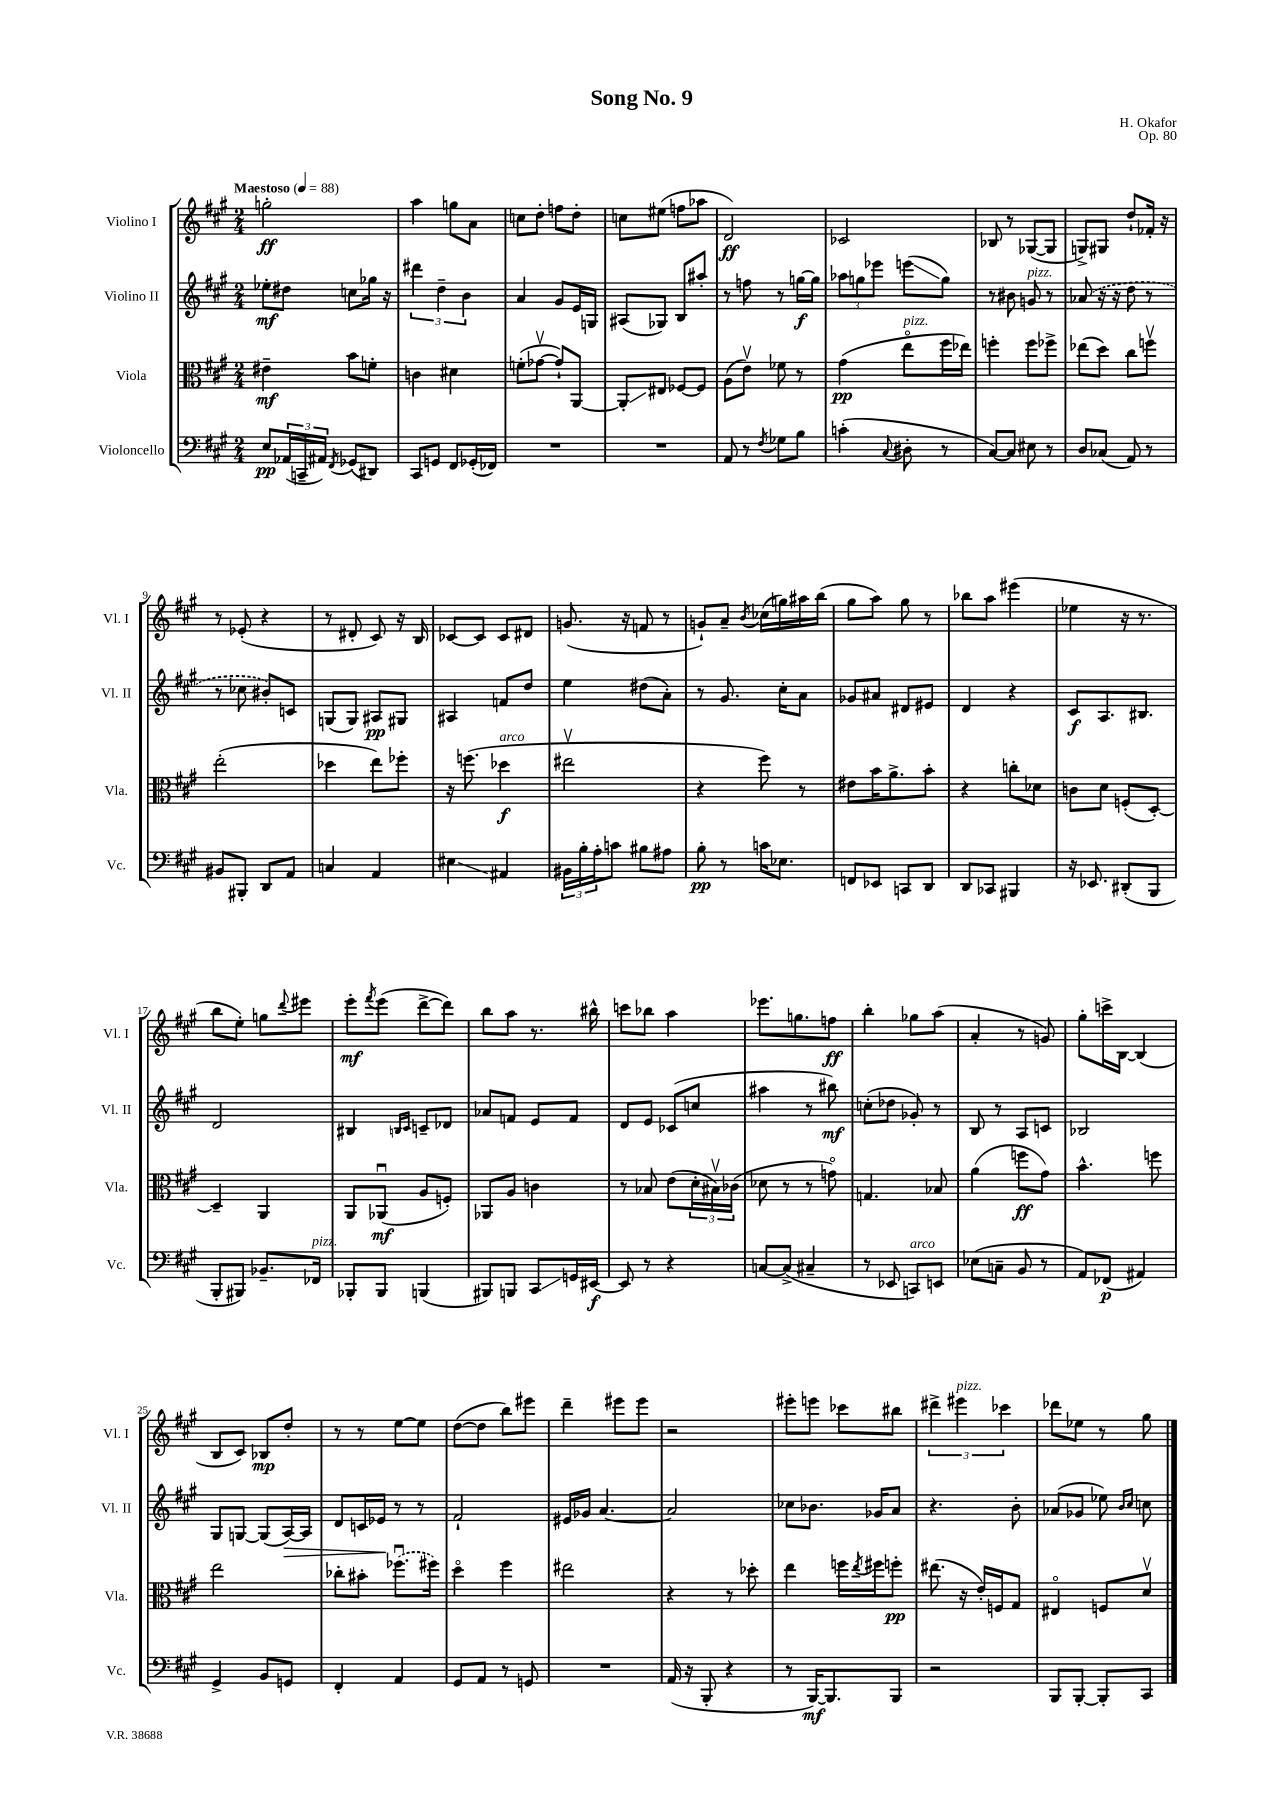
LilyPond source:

\header { title = "Song No. 9" composer = "H. Okafor" opus = "Op. 80" }
<<
\new StaffGroup <<
\new Staff = "s0" \with { instrumentName = "Violino I" shortInstrumentName = "Vl. I" } {
    \clef treble \key a \major \numericTimeSignature \time 2/4 \tempo "Maestoso" 4 = 88
    g''2-.\ff |
    a''4 g''8 a'8 |
    c''8 d''8-. f''8 d''8-. |
    c''8 eis''8( f''8 aes''8 |
    d'2\ff) |
    ces'2 |
    bes8 r8 ges8~( ges8 |
    g8->) gis8 d''8-! fes'16-. r16 |
    r8 ees'8-.( r4 |
    r8 dis'8-. cis'8) r16 b16 |
    ces'8~ ces'8 ces'8 dis'8 |
    g'8.( r16 f'8 r8 |
    g'8-!) a'8-- \acciaccatura { b'8 } ces''16( g''16) ais''16 b''16( |
    gis''8 a''8) gis''8 r8 |
    bes''8 a''8 eis'''4( |
    ees''4 r16 r8. |
    b''8 e''8-.) g''8 \appoggiatura { d'''8 } eis'''8 |
    e'''8-.\mf \acciaccatura { fis'''8 } e'''8( d'''8~-> d'''8) |
    b''8 a''8 r8. bis''16-^ |
    c'''8 bes''8 a''4 |
    ees'''8. g''8. f''8\ff |
    b''4-. ges''8 a''8( |
    a'4-. r8 g'8) |
    gis''8-. c'''16-> b16~ b4( |
    b8 cis'8) bes8\mp d''8-. |
    r8 r8 e''8~ e''8 |
    d''8~( d''8 b''8) eis'''8 |
    d'''4-- eis'''8 eis'''8 |
    r2 |
    eis'''8-. e'''8 ces'''8 bis''8 |
    \tuplet 3/2 { dis'''4-> eis'''4^\markup { \italic "pizz." } ces'''4 } |
    des'''8 ees''8 r8 gis''8 \bar "|." |
}
\new Staff = "s1" \with { instrumentName = "Violino II" shortInstrumentName = "Vl. II" } {
    \clef treble \key a \major \numericTimeSignature \time 2/4
    ees''8-.\mf dis''8 c''8 ges''16 r16 |
    \tuplet 3/2 { dis'''4 d''4-- b'4 } |
    a'4 gis'8 e'16 g16 |
    ais8( ges8) b8 ais''8-. |
    r8 f''8 r8 g''16~\f g''16 |
    \tuplet 3/2 { aes''8 g''8 ees'''8 } e'''8\glissando( g''8) |
    r8 bis'8 g'8^\markup { \italic "pizz." } r8 |
    \once \slurDashed aes'8( r16 r16 d''8 r8 |
    r8 ces''8 bis'8-.) c'8 |
    g8( g8) ais8\pp gis8 |
    ais4 f'8 d''8 |
    e''4 dis''8( a'8-.) |
    r8 gis'8. cis''16-. a'8 |
    ges'8 ais'8 dis'8 eis'8 |
    d'4 r4 |
    cis'8\f a8. bis8. |
    d'2 |
    bis4 \grace { b16 cis'16 } c'8-- des'8 |
    aes'8 f'8 e'8 f'8 |
    d'8 e'8 ces'8( c''8 |
    ais''4 r8 bis''8\mf) |
    c''8-.( des''8 ges'8-.) r8 |
    b8 r8 a8 c'8 |
    bes2 |
    gis8 g8~ g8( a16~\>) a16 |
    d'8 c'16 ees'16\! r8 r8 |
    fis'2-! |
    eis'16 ges'16 a'4.~ |
    a'2 |
    ces''8 bes'8. ges'16 a'8 |
    r4. b'8-. |
    aes'8( ges'8 ees''8) \grace { b'16 cis''16 } c''8 \bar "|." |
}
\new Staff = "s2" \with { instrumentName = "Viola" shortInstrumentName = "Vla." } {
    \clef alto \key a \major \numericTimeSignature \time 2/4
    eis'4--\mf b'8 f'8-. |
    c'4 dis'4 |
    f'8-.( ges'8~\upbow ges'8-!) a,8~ |
    a,8-.\glissando eis8 fes8~ fes8 |
    a8( e'8\upbow) fes'8 r8 |
    gis'4\pp( e''8\flageolet^\markup { \italic "pizz." } fis''16 ees''16) |
    f''4-. f''8 fes''8-> |
    ees''8( d''8) cis''8 f''8\upbow |
    e''2-.( |
    des''4 e''8) fes''8-. |
    r16 f''8.( des''4\f^\markup { \italic "arco" } |
    eis''2\upbow |
    r4 fis''8) r8 |
    eis'8 b'16 a'8.-> b'8-. |
    r4 c''8-. des'8 |
    c'8 d'8 f8-.( d8~-.) |
    d4-- a,4 |
    a,8 aes,8\downbow\mf( a8 f8-.) |
    aes,8 a8 c'4 |
    r8 bes8 e'8( \tuplet 3/2 { d'16-. bis16\upbow) ces'16( } |
    des'8 r8 r8 g'8\flageolet) |
    g4. bes8 |
    a'4( f''8\ff gis'8) |
    b'4.-^ f''8 |
    e''2 |
    ces''8-. bis'8-. \once \slurDashed fes''8.\downbow( fis''16) |
    d''4\flageolet fis''4 |
    eis''2 |
    r4 r8 des''8-. |
    e''4 f''16 \acciaccatura { e''8 } fis''16 f''8-.\pp |
    eis''8.( r16 e'16-.) f16 gis8 |
    eis4\flageolet f8 d'8\upbow \bar "|." |
}
\new Staff = "s3" \with { instrumentName = "Violoncello" shortInstrumentName = "Vc." } {
    \clef bass \key a \major \numericTimeSignature \time 2/4
    e8\pp \tuplet 3/2 { aes,16( c,16-- ais,16) } \acciaccatura { fis,8 } ges,8( dis,8) |
    cis,8 g,8 fis,8 ges,16-.( fes,16) |
    R2 |
    R2 |
    a,8 r8 \acciaccatura { fis8 } ges8 b8 |
    c'4-.( \appoggiatura { cis8 } dis8-. r8 |
    cis8~) cis8 eis8 r8 |
    d8 ces8( a,8) r8 |
    bis,8 bis,,8-. d,8 a,8 |
    c4 a,4 |
    eis4\glissando ais,4 |
    \tuplet 3/2 { bis,16 b16-. a16-. } c'8 bis8 ais8 |
    b8-.\pp r8 c'16 ees8. |
    f,8 ees,8 c,8 d,8 |
    d,8 ces,8 bis,,4 |
    r16 ees,8. dis,8-.( b,,8 |
    b,,8-. bis,,8) bes,8.-- fes,16^\markup { \italic "pizz." } |
    bes,,8-. bes,,8 b,,4( |
    bis,,8) b,,8 cis,8\glissando g,16 eis,16~\f |
    eis,8 r8 r4 |
    c8~ c8->( cis4-- |
    r8 ees,8 c,8^\markup { \italic "arco" }) e,8 |
    ees8( c8-- b,8 r8 |
    a,8) fes,8\p( ais,4) |
    gis,4-> b,8 g,8 |
    fis,4-. a,4 |
    gis,8 a,8 r8 g,8 |
    R2 |
    a,16( r16 b,,8-. r4 |
    r8 b,,16~\mf) b,,8. b,,8 |
    r2 |
    b,,8 b,,8~-. b,,8-. cis,8 \bar "|." |
}
>>
>>
